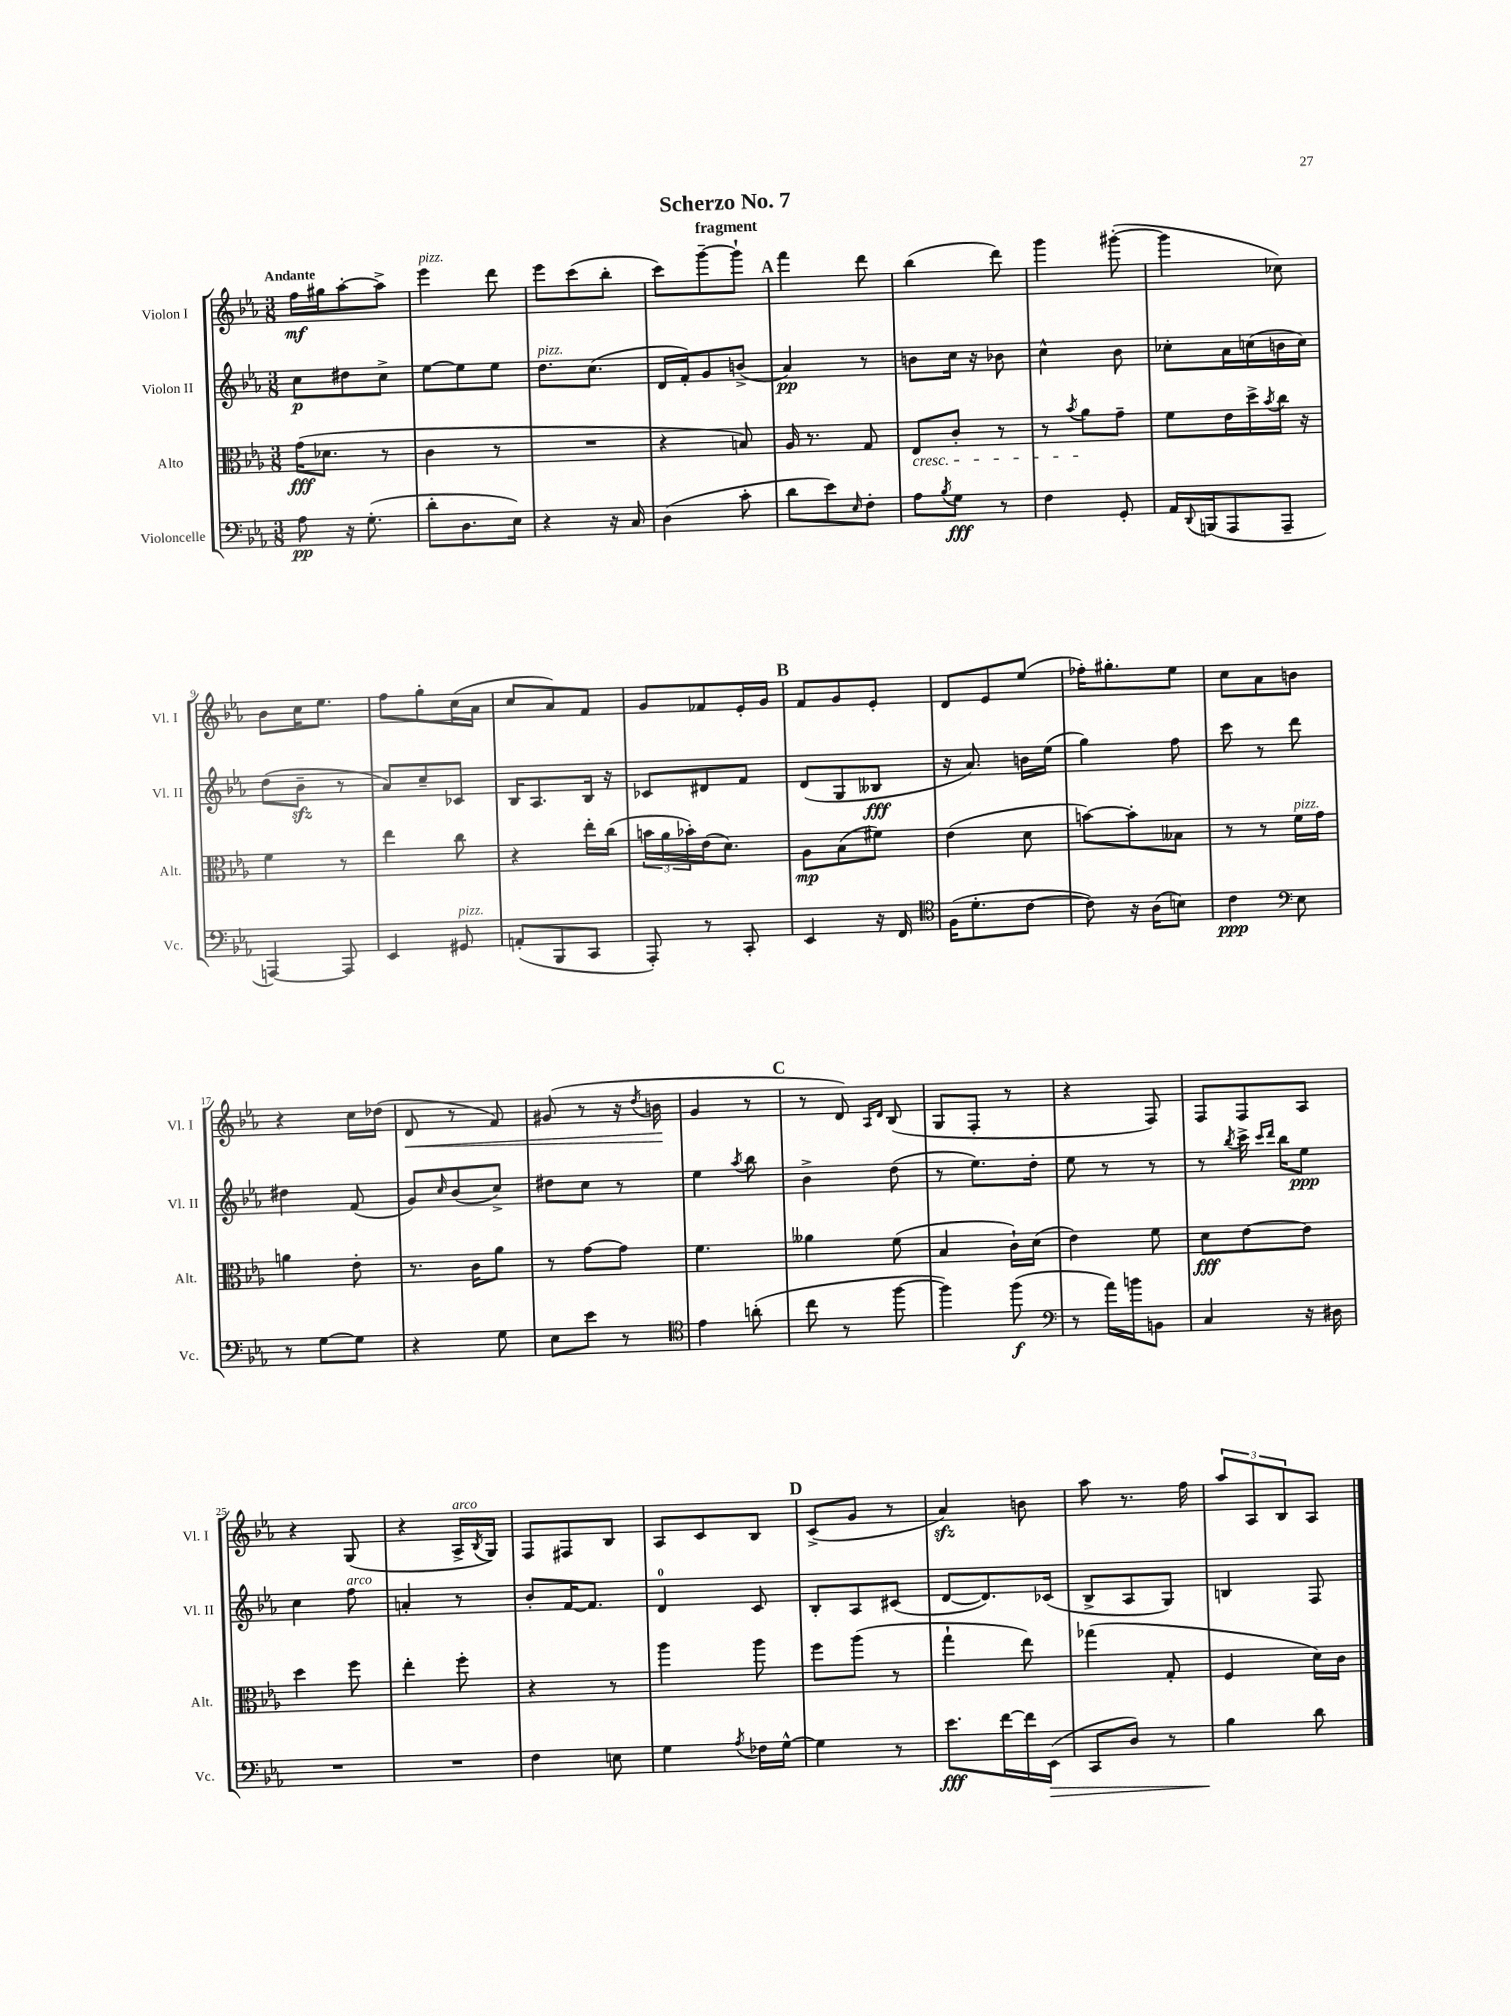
\header { title = "Scherzo No. 7" subtitle = "fragment" }
<<
\new StaffGroup <<
\new Staff = "s0" \with { instrumentName = "Violon I" shortInstrumentName = "Vl. I" } {
    \clef treble \key ees \major \numericTimeSignature \time 3/8 \tempo "Andante"
    f''16\mf gis''16 aes''8~-. aes''8-> |
    ees'''4^\markup { \italic "pizz." } d'''8 |
    ees'''8 c'''8( bes''8-. |
    c'''8) g'''8~-- g'''8-! |
    \mark \markup { \bold "A" } f'''4 d'''8 |
    bes''4( d'''8) |
    g'''4 gis'''8~-.( |
    gis'''4 ces''8) |
    bes'8 c''16 ees''8. |
    f''8 g''8-. c''16( aes'16 |
    c''8 aes'8) f'8 |
    g'8 fes'8 ees'16-. g'16 |
    \mark \markup { \bold "B" } f'8 g'8 ees'8-. |
    d'8 ees'8 ees''8( |
    fes''16-.) gis''8.-. ees''8 |
    c''8 aes'8 b'8 |
    r4 c''16 des''16( |
    d'8\< r8 f'8) |
    gis'8( r8 r16 \acciaccatura { d''8 } b'16\! |
    g'4 r8 |
    \mark \markup { \bold "C" } r8 d'8) \grace { aes16 d'16 } bes8( |
    g8 f8-. r8 |
    r4 f8) |
    f8 f8 aes8 |
    r4 g8( |
    r4 aes16->^\markup { \italic "arco" } \acciaccatura { bes8 } g16) |
    f8 fis8 bes8 |
    aes8 c'8 bes8 |
    \mark \markup { \bold "D" } c'8->( g'8 r8 |
    aes'4\sfz) b'8 |
    aes''8 r8. f''16 |
    \tuplet 3/2 { aes''8 aes8 bes8 } aes8 \bar "|." |
}
\new Staff = "s1" \with { instrumentName = "Violon II" shortInstrumentName = "Vl. II" } {
    \clef treble \key ees \major \numericTimeSignature \time 3/8
    c''8\p dis''8 c''8-> |
    ees''8~ ees''8 ees''8 |
    d''8.^\markup { \italic "pizz." } c''8.( |
    d'16 f'16-.) g'8 b'8->( |
    \mark \markup { \bold "A" } aes'4\pp) r8 |
    b'8 c''16 r16 bes'8 |
    c''4-^ bes'8 |
    ces''8-. aes'16 c''16( b'16 c''16) |
    d''8( bes'8--\sfz r8 |
    aes'8) c''8-- ces'8 |
    bes16 aes8. bes16 r16 |
    ces'8 dis'8 f'8 |
    \mark \markup { \bold "B" } d'8( g8 beses8\fff |
    r16 aes'8.) b'16 ees''16( |
    g''4) f''8 |
    c'''8 r8 d'''8 |
    dis''4 f'8( |
    g'8) \grace { c''16 } bes'8( c''8->) |
    dis''8 c''8 r8 |
    ees''4 \acciaccatura { aes''8 } bes''8 |
    \mark \markup { \bold "C" } bes'4-> d''8( |
    r8 ees''8.) d''16-. |
    ees''8 r8 r8 |
    r8 \acciaccatura { bes''8 } c'''16-> \grace { c'''16 d'''16 } bes''16 ees''8\ppp |
    c''4 f''8^\markup { \italic "arco" } |
    a'4-. r8 |
    bes'8-. f'16~ f'8. |
    d'4-0 c'8 |
    \mark \markup { \bold "D" } bes8-. aes8 cis'8( |
    d'8~ d'8.) ces'16( |
    bes8-> aes8 g8) |
    b4 f8 \bar "|." |
}
\new Staff = "s2" \with { instrumentName = "Alto" shortInstrumentName = "Alt." } {
    \clef alto \key ees \major \numericTimeSignature \time 3/8
    g'16\fff( des'8. r8 |
    c'4 r8 |
    R4. |
    r4 b8) |
    \mark \markup { \bold "A" } aes16 r8. g8 |
    ees8\cresc c'8-. r8 |
    r8 \acciaccatura { bes'8 } aes'8\! g'8-- |
    f'8 ees'16 d''16-> \acciaccatura { bes'8 } c''16 r16 |
    f'4 r8 |
    ees''4 c''8 |
    r4 ees''16-. c''16( |
    \tuplet 3/2 { b'16 aes'16 bes'16-.) } ees'16( d'8.) |
    \mark \markup { \bold "B" } aes8\mp bes8( fis'8) |
    ees'4( d'8 |
    b'8~) b'8-. beses8 |
    r8 r8 f'16^\markup { \italic "pizz." } g'16 |
    a'4 ees'8-. |
    r8. c'16 aes'8 |
    r8 g'8~ g'8 |
    f'4. |
    \mark \markup { \bold "C" } aeses'4 f'8( |
    bes4 c'16-!) d'16( |
    ees'4) f'8 |
    d'8\fff ees'8~ ees'8 |
    d''4 f''8 |
    ees''4-. f''8-. |
    r4 r8 |
    aes''4 aes''8 |
    \mark \markup { \bold "D" } f''8 aes''8( r8 |
    g''4-! ees''8) |
    ges''4( g8-. |
    f4 d'16) c'16 \bar "|." |
}
\new Staff = "s3" \with { instrumentName = "Violoncelle" shortInstrumentName = "Vc." } {
    \clef bass \key ees \major \numericTimeSignature \time 3/8
    aes8\pp r16 g8.-.( |
    d'8-. d8. ees16) |
    r4 r16 c16 |
    d4( c'8-. |
    \mark \markup { \bold "A" } d'8 ees'8) \grace { ees16 } f8-. |
    aes8 \acciaccatura { bes8 } g8\fff r8 |
    f4 g,8-. |
    aes,16 \appoggiatura { d,8 } b,,16( aes,,8 aes,,8-- |
    a,,4~) a,,8 |
    ees,4 gis,8^\markup { \italic "pizz." } |
    a,8-.( bes,,8 c,8 |
    aes,,8-.) r8 c,8-. |
    \mark \markup { \bold "B" } ees,4 r16 f,16 |
    \clef tenor f16( d'8.-. c'8~ |
    c'8) r16 aes16( b8) |
    c'4\ppp \clef bass ees8 |
    r8 g8~ g8 |
    r4 g8 |
    ees8 ees'8 r8 |
    \clef tenor ees'4 a'8-.( |
    \mark \markup { \bold "C" } c''8 r8 f''8~ |
    f''4) f''8\f( |
    \clef bass r8 aes'16) b'16 b,8 |
    c4 r16 dis16 |
    R4. |
    R4. |
    f4 e8 |
    g4 \acciaccatura { aes8 } fes16 g16~-^ |
    \mark \markup { \bold "D" } g4 r8 |
    ees'8.\fff f'16~ f'16 ees,16\>( |
    c,8 d8) r8 |
    bes4\! d'8 \bar "|." |
}
>>
>>
